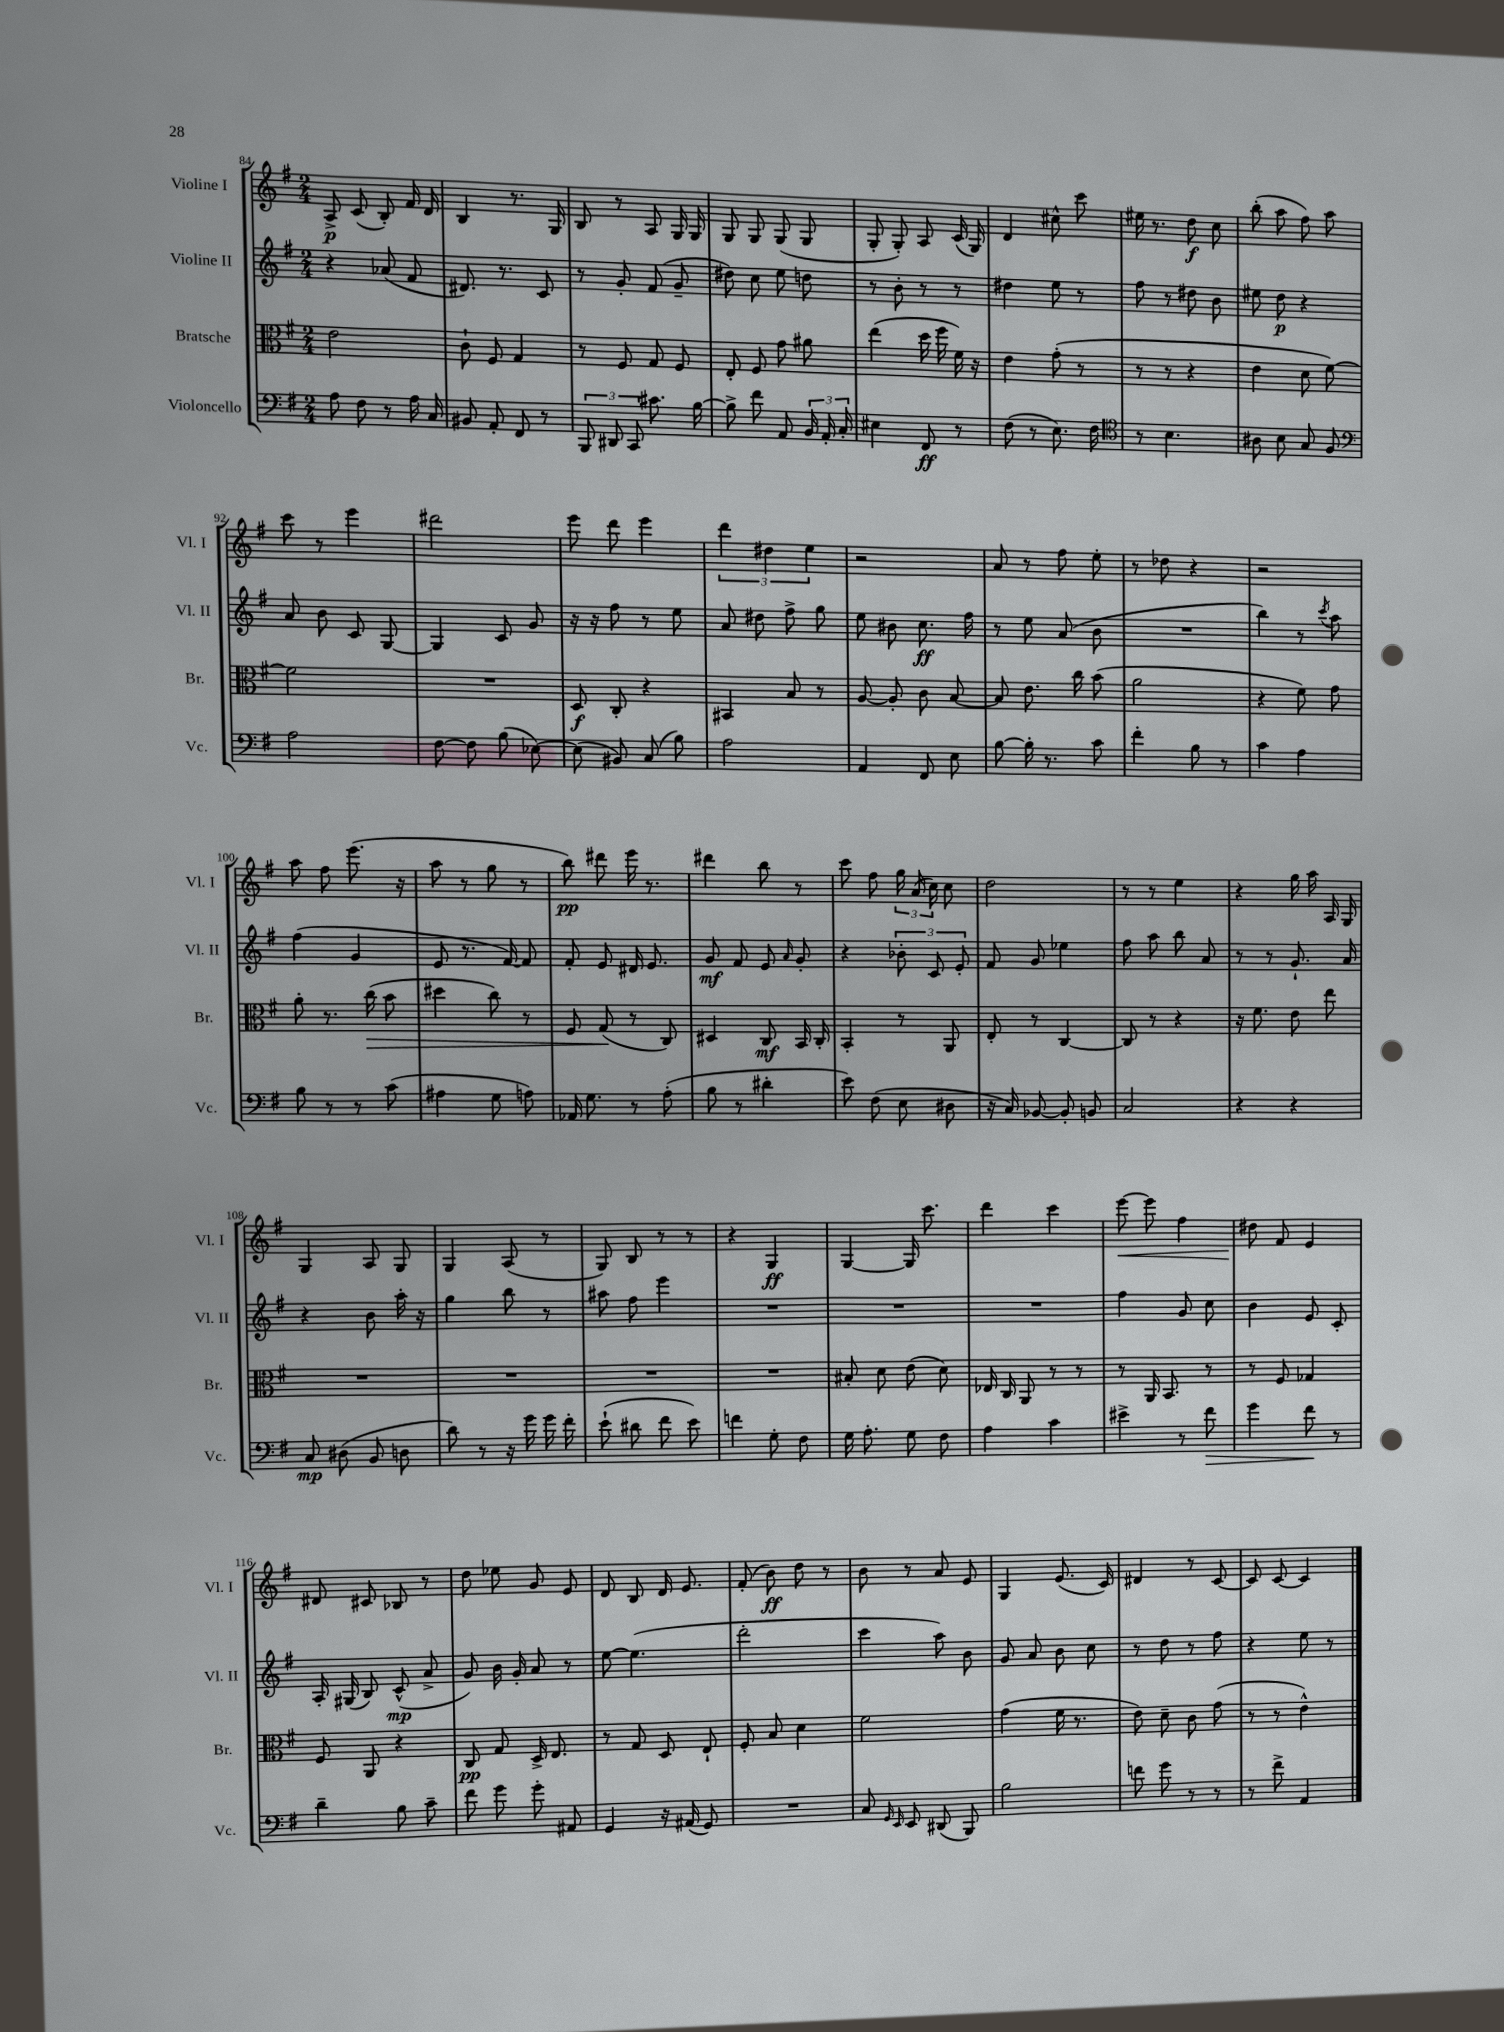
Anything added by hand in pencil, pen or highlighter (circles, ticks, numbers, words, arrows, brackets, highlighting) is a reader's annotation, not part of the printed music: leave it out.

**kern	**dynam	**kern	**dynam	**kern	**dynam	**kern	**dynam
*part4	*part4	*part3	*part3	*part2	*part2	*part1	*part1
*staff4	*staff4	*staff3	*staff3	*staff2	*staff2	*staff1	*staff1
*I"Violoncello	*	*I"Bratsche	*	*I"Violine II	*	*I"Violine I	*
*I'Vc.	*	*I'Br.	*	*I'Vl. II	*	*I'Vl. I	*
*clefF4	*	*clefC3	*	*clefG2	*	*clefG2	*
*k[f#]	*	*k[f#]	*	*k[f#]	*	*k[f#]	*
*M2/4	*	*M2/4	*	*M2/4	*	*M2/4	*
=84	=84	=84	=84	=84	=84	=84	=84
8A\	.	2e\	.	4r	.	8A^/	p
8F#\	.	.	.	.	.	(8c/	.
8r	.	.	.	(8a-X/	.	8B'/)	.
16A\	.	.	.	8f#/	.	16f#/	.
16C/	.	.	.	.	.	16d/	.
=85	=85	=85	=85	=85	=85	=85	=85
8BB#X/	.	8c`\	.	8.d#X/)	.	4B/	.
8AA'/	.	8F#/	.	.	.	.	.
.	.	.	.	8.r	.	.	.
8FF#/	.	4G/	.	.	.	8.r	.
8r	.	.	.	8c/	.	.	.
.	.	.	.	.	.	16G/	.
=86	=86	=86	=86	=86	=86	=86	=86
12BBB/	.	8r	.	8r	.	8B/	.
12DD#X/	.	.	.	.	.	.	.
.	.	8F#/	.	8g'/	.	8r	.
12CC/	.	.	.	.	.	.	.
8.c#X\	.	8G/	.	(8f#/	.	8A/	.
.	.	8F#/	.	8g~/	.	16G/	.
[16B\	.	.	.	.	.	16G/	.
=87	=87	=87	=87	=87	=87	=87	=87
8B^\]	.	8E'/	.	8dd#X\)	.	8G/	.
8f#\	.	8F#/	.	8cc\	.	8G/	.
8AA/	.	8g\	.	8ee\	.	(8G/	.
24BB/	.	8a#X\	.	8ddn\	.	8G/	.
24AA'/	.	.	.	.	.	.	.
24C'/	.	.	.	.	.	.	.
=88	=88	=88	=88	=88	=88	=88	=88
4E#X\	.	(4ee\	.	8r	.	8G'/	.
.	.	.	.	8b'\	.	8G'/)	.
8FF#/	ff	16dd\	.	8r	.	8A/	.
.	.	16ff#\	.	.	.	.	.
8r	.	16f#\)	.	8r	.	(16c/	.
.	.	16r	.	.	.	16G/)	.
=89	=89	=89	=89	=89	=89	=89	=89
(8F#\	.	4e\	.	4dd#X\	.	4d/	.
8r	.	.	.	.	.	.	.
8.E\)	.	(8g'\	.	8ee\	.	8cc#X^^\	.
.	.	8r	.	8r	.	8ccc\	.
16F#\	.	.	.	.	.	.	.
=90	=90	=90	=90	=90	=90	=90	=90
*clefC4	*	*	*	*	*	*	*
8r	.	8r	.	8ff#\	.	16ee#X\	.
.	.	.	.	.	.	8.r	.
4.B\	.	8r	.	8r	.	.	.
.	.	4r	.	8dd#X\	.	8dd\	f
.	.	.	.	8b\	.	8cc\	.
=91	=91	=91	=91	=91	=91	=91	=91
8A#X\	.	4e\	.	8ee#X\	.	(8bb'\	.
8B\	.	.	.	8dd\	p	8aa\	.
8G/	.	8d\	.	4r	.	8ff#\)	.
8F#/	.	[8f#\)	.	.	.	8aa\	.
!!LO:LB:g=z
=92	=92	=92	=92	=92	=92	=92	=92
*clefF4	*	*	*	*	*	*	*
2A\	.	2f#\]	.	8a/	.	8ccc\	.
.	.	.	.	8b\	.	8r	.
.	.	.	.	8c/	.	4eee\	.
.	.	.	.	[8G/	.	.	.
=93	=93	=93	=93	=93	=93	=93	=93
[8F#\	.	2r	.	4G/]	.	2ddd#X\	.
8F#\]	.	.	.	.	.	.	.
(8B\	.	.	.	8c/	.	.	.
[8E-X\)	.	.	.	8g/	.	.	.
=94	=94	=94	=94	=94	=94	=94	=94
(8E-\]	.	8D/	f	16r	.	8eee\	.
.	.	.	.	16r	.	.	.
8BB#X/)	.	8C'/	.	8ff#\	.	8ddd\	.
(8C/	.	4r	.	8r	.	4eee\	.
8B\)	.	.	.	8ee\	.	.	.
=95	=95	=95	=95	=95	=95	=95	=95
2A\	.	4BB#X/	.	8a/	.	6ddd\	.
.	.	.	.	8dd#X\	.	.	.
.	.	.	.	.	.	6dd#X\	.
.	.	8B/	.	8ff#^\	.	.	.
.	.	.	.	.	.	6ee\	.
.	.	8r	.	8gg\	.	.	.
=96	=96	=96	=96	=96	=96	=96	=96
4AA/	.	[8A/	.	8ee\	.	2r	.
.	.	8A'/]	.	8b#X\	.	.	.
8FF#/	.	8c\	.	8.cc\	ff	.	.
8E\	.	[8B/	.	.	.	.	.
.	.	.	.	16ff#\	.	.	.
=97	=97	=97	=97	=97	=97	=97	=97
[8B\	.	8B/]	.	8r	.	8a/	.
16B'\]	.	8.e\	.	8ee\	.	8r	.
8.r	.	.	.	.	.	.	.
.	.	.	.	(8a/	.	8ff#\	.
.	.	16cc\	.	.	.	.	.
8c\	.	(8b\	.	8b\	.	8ee'\	.
=98	=98	=98	=98	=98	=98	=98	=98
4f#'\	.	2a\	.	2r	.	8r	.
.	.	.	.	.	.	8dd-X\	.
8B\	.	.	.	.	.	4r	.
8r	.	.	.	.	.	.	.
=99	=99	=99	=99	=99	=99	=99	=99
4c\	.	4r	.	4bb\)	.	2r	.
4A\	.	8f#\)	.	8r	.	.	.
.	.	.	.	8qccc/	.	.	.
.	.	8g\	.	8aa\	.	.	.
!!LO:LB:g=z
=100	=100	=100	=100	=100	=100	=100	=100
8B\	.	8a'\	.	(4ff#\	.	8aa\	.
8r	.	8.r	.	.	.	8ff#\	.
8r	.	.	.	4g/	.	(8.eee\	.
!	!	!	!LO:HP:b	!	!	!	!
.	.	(16cc\	>	.	.	.	.
(8c\	.	8b\	.	.	.	.	.
.	.	.	.	.	.	16r	.
=101	=101	=101	=101	=101	=101	=101	=101
4A#X\	.	4dd#X\	.	8e/	.	8aa\	.
.	.	.	.	8.r	.	8r	.
8G\	.	8cc\)	.	.	.	8gg\	.
.	.	.	.	[16f#/)	.	.	.
8An\)	.	8r	.	8f#/]	.	8r	.
=102	=102	=102	=102	=102	=102	=102	=102
16AA-X/	.	8F#/	.	8f#'/	.	8bb\)	pp
8.G\	.	.	.	.	.	.	.
.	.	(8G/	.	8e/	.	8ddd#X\	.
8r	.	8r	]	16d#X/	.	16eee\	.
.	.	.	.	8.e/	.	8.r	.
(8A'\	.	8C/)	.	.	.	.	.
=103	=103	=103	=103	=103	=103	=103	=103
8B\	.	4D#X/	.	8g/	mf	4ddd#X\	.
8r	.	.	.	8f#/	.	.	.
4d#X'\	.	8C/	mf	8e/	.	8bb\	.
.	.	.	.	16qqa/	.	.	.
.	.	16BB/	.	8g'/	.	8r	.
.	.	16C'/	.	.	.	.	.
=104	=104	=104	=104	=104	=104	=104	=104
8e\)	.	4BB'/	.	4r	.	8ccc\	.
(8F#\	.	.	.	.	.	8ff#\	.
8E\	.	8r	.	12b-X'\	.	24gg\	.
.	.	.	.	.	.	(24a/	.
.	.	.	.	12c/	.	24cc\)	.
8D#X\	.	8AA/	.	.	.	8cc\	.
.	.	.	.	12e'/	.	.	.
=105	=105	=105	=105	=105	=105	=105	=105
16r	.	8E'/	.	8f#/	.	2dd\	.
16C/)	.	.	.	.	.	.	.
[8BB-X/	.	8r	.	8g/	.	.	.
8BB-'/]	.	[4C/	.	4ee-X\	.	.	.
8BBn/	.	.	.	.	.	.	.
=106	=106	=106	=106	=106	=106	=106	=106
2C/	.	8C/]	.	8ff#\	.	8r	.
.	.	8r	.	8aa\	.	8r	.
.	.	4r	.	8bb\	.	4ee\	.
.	.	.	.	8a/	.	.	.
=107	=107	=107	=107	=107	=107	=107	=107
4r	.	16r	.	8r	.	4r	.
.	.	8.f#\	.	.	.	.	.
.	.	.	.	8r	.	.	.
4r	.	8e\	.	8.g`/	.	16gg\	.
.	.	.	.	.	.	16aa\	.
.	.	8ee\	.	.	.	16A/	.
.	.	.	.	16a/	.	16G/	.
!!LO:LB:g=z
=108	=108	=108	=108	=108	=108	=108	=108
8C/	mp	2r	.	4r	.	4G/	.
(8D#X\	.	.	.	.	.	.	.
8BB/	.	.	.	8b\	.	8A/	.
8Dn\	.	.	.	16aa'\	.	8G/	.
.	.	.	.	16r	.	.	.
=109	=109	=109	=109	=109	=109	=109	=109
8d\)	.	2r	.	4gg\	.	4G/	.
8r	.	.	.	.	.	.	.
16r	.	.	.	8bb\	.	(8A/	.
16g\	.	.	.	.	.	.	.
16g\	.	.	.	8r	.	8r	.
16f#'\	.	.	.	.	.	.	.
=110	=110	=110	=110	=110	=110	=110	=110
(8e`\	.	2r	.	8aa#X\	.	8G/)	.
8d#X\	.	.	.	8ff#\	.	8B/	.
8f#\	.	.	.	4eee\	.	8r	.
8e\)	.	.	.	.	.	8r	.
=111	=111	=111	=111	=111	=111	=111	=111
4fn\	.	2r	.	2r	.	4r	.
8G'\	.	.	.	.	.	4G/	ff
8F#\	.	.	.	.	.	.	.
=112	=112	=112	=112	=112	=112	=112	=112
16G\	.	8B#X'/	.	2r	.	[4G/	.
8.A'\	.	.	.	.	.	.	.
.	.	8d\	.	.	.	.	.
8G\	.	(8e\	.	.	.	16G/]	.
.	.	.	.	.	.	8.ccc\	.
8F#\	.	8d\)	.	.	.	.	.
=113	=113	=113	=113	=113	=113	=113	=113
4A\	.	16E-X/	.	2r	.	4ddd\	.
.	.	16C/	.	.	.	.	.
.	.	8AA/	.	.	.	.	.
4c\	.	8r	.	.	.	4ccc\	.
.	.	8r	.	.	.	.	.
=114	=114	=114	=114	=114	=114	=114	=114
!	!	!	!	!	!	!	!LO:HP:b
4e#X^\	.	8r	.	4ff#\	.	[8eee\	<
.	.	16AA/	.	.	.	8eee\]	.
.	.	8.BB/	.	.	.	.	.
8r	.	.	.	8g/	.	4ff#\	.
!	!LO:HP:b	!	!	!	!	!	!
8f#\	>	8r	.	8cc\	.	.	.
=115	=115	=115	=115	=115	=115	=115	=115
4g\	.	8r	.	4b\	.	8dd#X\	.
.	.	8F#/	.	.	.	8f#/	[
8f#\	.	4G-X/	.	8e/	.	4e/	.
8r	]	.	.	8c'/	.	.	.
!!LO:LB:g=z
=116	=116	=116	=116	=116	=116	=116	=116
4d~\	.	8F#/	.	16A'/	.	8d#X/	.
.	.	.	.	(16G#X/	.	.	.
.	.	8AA/	.	8B/)	.	8c#X/	.
8B\	.	4r	.	(8c^^/	mp	8B-X/	.
8c~\	.	.	.	8a^/	.	8r	.
=117	=117	=117	=117	=117	=117	=117	=117
8f#\	.	8C/	pp	8g/)	.	8dd\	.
8g\	.	8G/	.	16b\	.	8ee-X\	.
.	.	.	.	16g'/	.	.	.
8g'\	.	16D^/	.	8a/	.	8g/	.
.	.	8.E/	.	.	.	.	.
8AA#X/	.	.	.	8r	.	8e/	.
=118	=118	=118	=118	=118	=118	=118	=118
4GG/	.	8r	.	[8ee\	.	8d/	.
.	.	8G/	.	(4.ee\]	.	8B/	.
16r	.	8D/	.	.	.	16d/	.
(16AA#X/	.	.	.	.	.	8.e/	.
8GG/)	.	8E`/	.	.	.	.	.
=119	=119	=119	=119	=119	=119	=119	=119
2r	.	8F#'/	.	2ddd'\	.	(8f#'/	.
.	.	8B/	.	.	.	8b\)	ff
.	.	4d\	.	.	.	8dd\	.
.	.	.	.	.	.	8r	.
=120	=120	=120	=120	=120	=120	=120	=120
8C/	.	2f#\	.	4ccc\	.	8b\	.
16qqGG/	.	.	.	.	.	.	.
16qqEE/	.	.	.	.	.	.	.
8EE/	.	.	.	.	.	8r	.
(8DD#X/	.	.	.	8aa\)	.	8a/	.
8BBB/)	.	.	.	8b\	.	8e/	.
=121	=121	=121	=121	=121	=121	=121	=121
2B\	.	(4g\	.	8g/	.	4G/	.
.	.	.	.	8a/	.	.	.
.	.	16f#\	.	8b\	.	(8.e/	.
.	.	8.r	.	.	.	.	.
.	.	.	.	8cc\	.	.	.
.	.	.	.	.	.	16c/)	.
=122	=122	=122	=122	=122	=122	=122	=122
8fn\	.	8e\)	.	8r	.	4d#X/	.
8g\	.	8d~\	.	8dd\	.	.	.
8r	.	8c\	.	8r	.	8r	.
8r	.	(8g\	.	8ff#\	.	[8c/	.
=123	=123	=123	=123	=123	=123	=123	=123
8r	.	8r	.	4r	.	8c/]	.
8f#^\	.	8r	.	.	.	[8c/	.
4AA/	.	4e^^\)	.	8ee\	.	4c/]	.
.	.	.	.	8r	.	.	.
==	==	==	==	==	==	==	==
*-	*-	*-	*-	*-	*-	*-	*-
